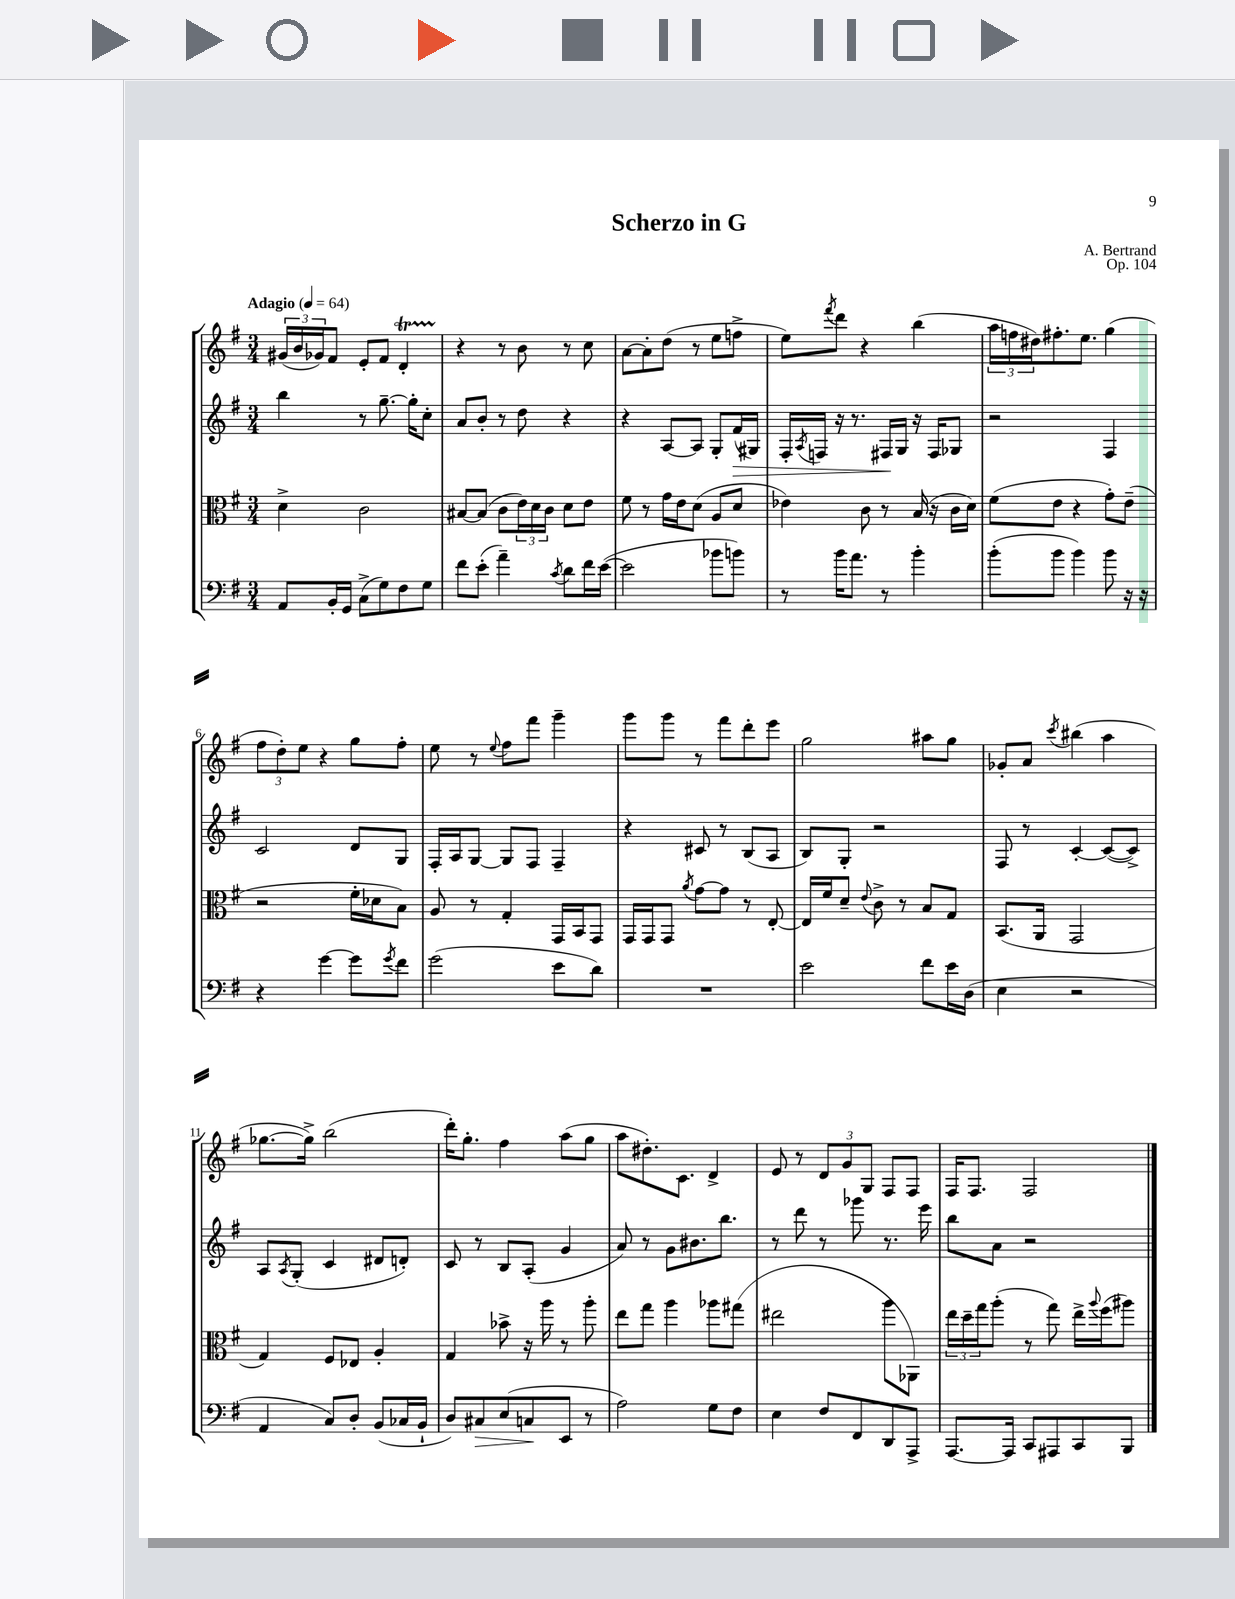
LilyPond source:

\header { title = "Scherzo in G" composer = "A. Bertrand" opus = "Op. 104" }
<<
\new StaffGroup <<
\new Staff = "s0" {
    \clef treble \key g \major \numericTimeSignature \time 3/4 \tempo "Adagio" 4 = 64
    \tuplet 3/2 { gis'16( b'16 ges'16) } fis'8 e'8-. fis'8 d'4-.\startTrillSpan |
    r4\stopTrillSpan r8 b'8 r8 c''8 |
    a'8~ a'8-. d''8( r8 e''8 f''8-> |
    e''8) \acciaccatura { fis'''8 } d'''8 r4 b''4( |
    \tuplet 3/2 { a''16 f''16 dis''16) } fis''8.-. e''8. g''4( |
    \tuplet 3/2 { fis''8 d''8-.) e''8 } r4 g''8 fis''8-. |
    e''8 r8 \appoggiatura { e''8 } fis''8 fis'''8 g'''4-- |
    g'''8 g'''8 r8 fis'''8 d'''8-. e'''8 |
    g''2 ais''8 g''8 |
    ges'8-. a'8 \acciaccatura { c'''8 } bis''4( a''4 |
    ges''8.~ ges''16->) b''2( |
    d'''16-.) g''8.-. fis''4 a''8( g''8 |
    a''8 dis''8.-.) c'8. d'4-> |
    e'8 r8 \tuplet 3/2 { d'8 g'8 g8 } fis8 fis8 |
    fis16 fis8. fis2 \bar "|." |
}
\new Staff = "s1" {
    \clef treble \key g \major \numericTimeSignature \time 3/4
    b''4 r8 g''8.~-- g''16-. c''8-. |
    a'8 b'8-. r8 d''8 r4 |
    r4 a8~ a8 g8-. fis'16\>( gis16) |
    fis16-. \acciaccatura { a8 } f16 r16 r8. fis16\! g16 r16 fis16 ges8 |
    r2 fis4 |
    c'2 d'8 g8 |
    fis16-. a16 g8~ g8 fis8 fis4-- |
    r4 cis'8 r8 b8( a8 |
    b8) g8-. r2 |
    fis8 r8 c'4~-. c'8~( c'8->) |
    a8 \acciaccatura { a8 } g8-.( c'4 dis'8 d'8-.) |
    c'8 r8 b8 a8-.( g'4 |
    a'8) r8 g'8 bis'8. b''8. |
    r8 d'''8 r8 ges'''8 r8. e'''16 |
    b''8 a'8 r2 \bar "|." |
}
\new Staff = "s2" {
    \clef alto \key g \major \numericTimeSignature \time 3/4
    d'4-> c'2 |
    bis8~ bis8( c'8 \tuplet 3/2 { e'16) d'16 c'16 } d'8 e'8 |
    fis'8 r8 g'16 e'16 d'8( a8 d'8 |
    ees'4) c'8 r8 b16( r16 c'16 d'16) |
    fis'8( e'8 r4 g'8-.) e'8--( |
    r2 fis'16-. des'16 b8) |
    a8 r8 g4-. g,16 b,16 g,8 |
    g,16 g,16 g,8 \acciaccatura { a'8 } g'8~ g'8 r8 e8~-. |
    e16 fis'16 d'8-- \appoggiatura { e'8 } c'8-> r8 b8 g8 |
    b,8.( a,16 g,2 |
    g4) fis8 ees8 a4-. |
    g4 bes'8-> r16 a''16 r8 a''8-. |
    e''8 g''8 a''4 aes''8 gis''8( |
    eis''2 a''8 aes,8) |
    \tuplet 3/2 { e''16 d''16-- g''16 } a''8-.( r8 g''8) e''16-> \appoggiatura { a''8 } fis''16( ais''8) \bar "|." |
}
\new Staff = "s3" {
    \clef bass \key g \major \numericTimeSignature \time 3/4
    a,8 b,16-. g,16 c8->( g8) fis8 g8 |
    fis'8 e'8-.( a'4--) \acciaccatura { c'8 } d'8 fis'16 e'16~( |
    e'2 bes'8 b'8) |
    r8 b'16 a'8. r8 b'4-. |
    b'8-.( b'8 b'4) b'8 r16 r16 |
    r4 g'4~ g'8 \acciaccatura { g'8 } fis'8 |
    g'2( e'8 d'8) |
    R2. |
    e'2 fis'8 e'16 d16( |
    e4 r2 |
    a,4 c8) d8-. b,8( ces16 b,16-! |
    d8) cis8\> e8( c8\! e,8 r8 |
    a2) g8 fis8 |
    e4 fis8 fis,8 d,8 a,,8-> |
    a,,8.~ a,,16 c,8 ais,,8 c,8 b,,8 \bar "|." |
}
>>
>>
